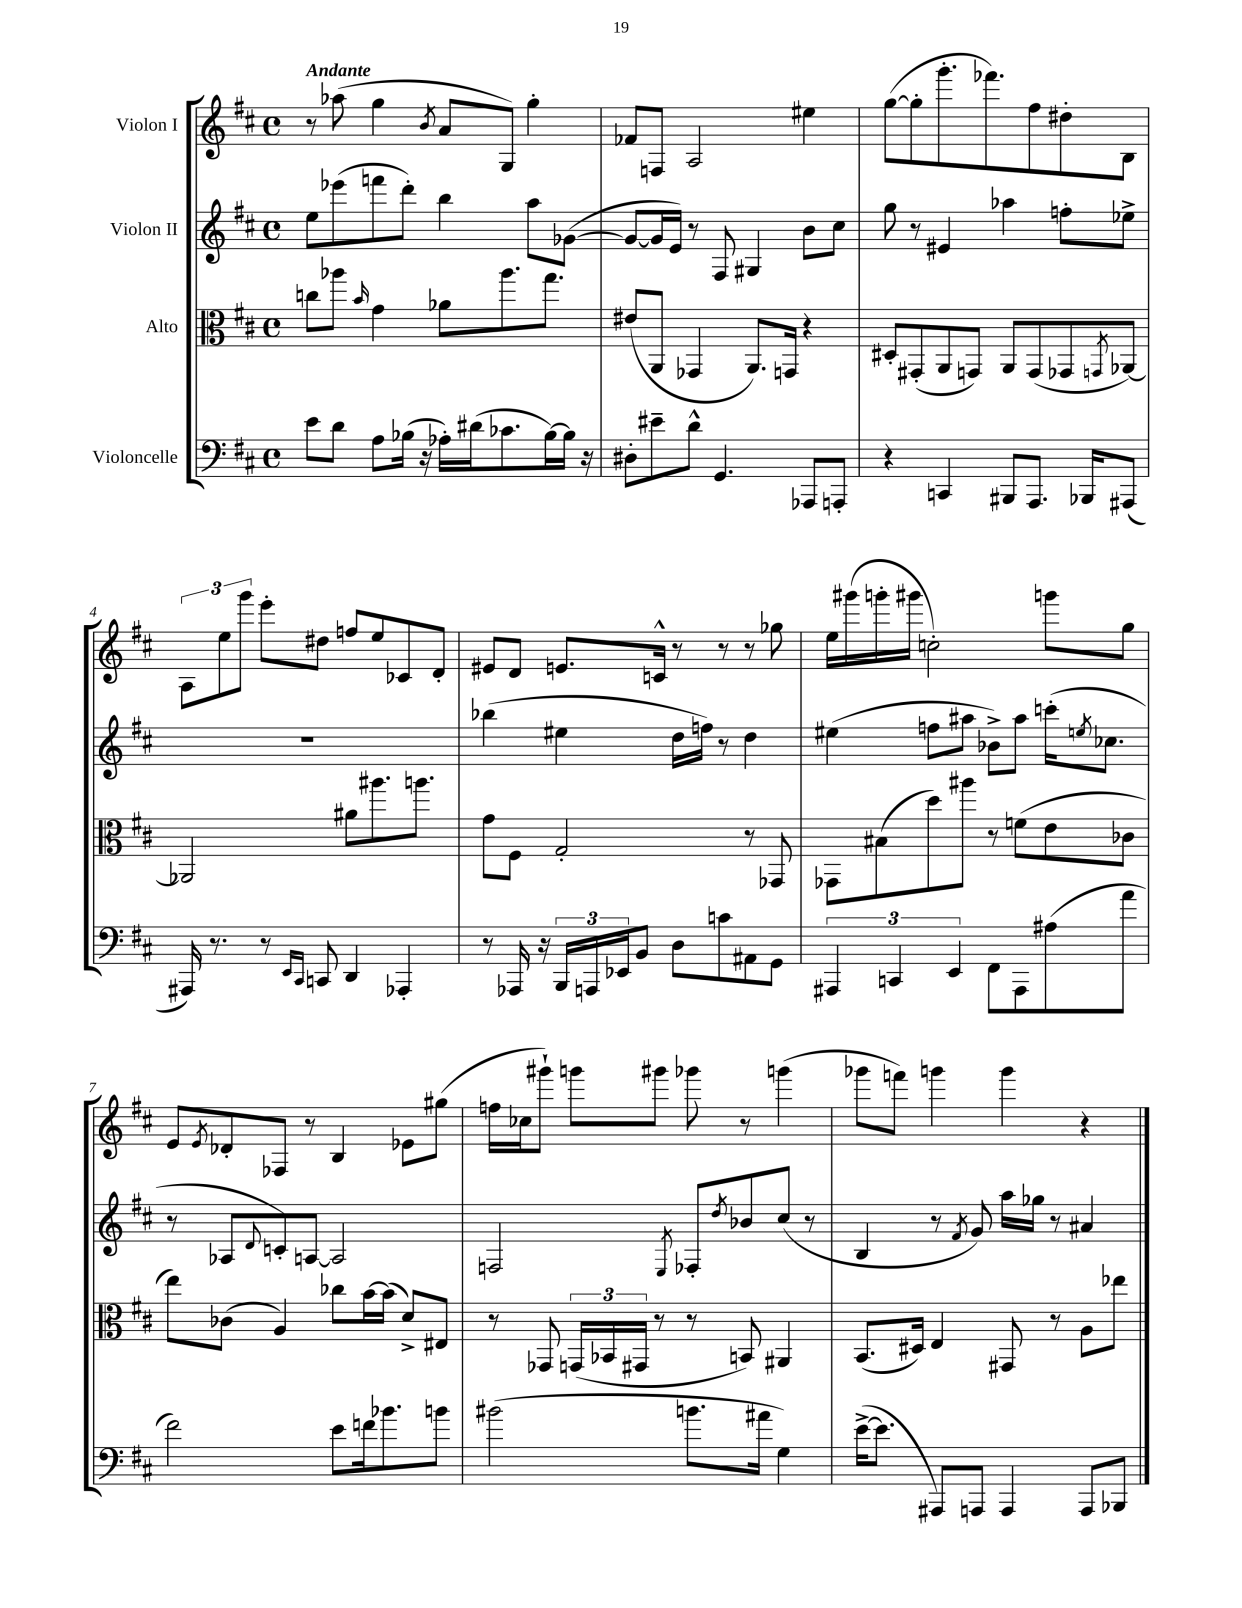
<<
\new StaffGroup <<
\new Staff = "s0" \with { instrumentName = "Violon I" } {
    \clef treble \key d \major \defaultTimeSignature \time 4/4 \tempo "Andante"
    r8 aes''8( g''4 \acciaccatura { b'8 } a'8 g8) g''4-. |
    fes'8 f8 a2 eis''4 |
    g''8~( g''8-. g'''8.-. fes'''8.) fis''8 dis''8-. b8 |
    \tuplet 3/2 { a8 e''8 g'''8 } e'''8-. dis''8 f''8 e''8 ces'8 d'8-. |
    eis'8 d'8 e'8. c'16-^ r8 r8 r8 ges''8 |
    e''16 gis'''16( g'''16-. gis'''16 c''2-.) g'''8 g''8 |
    e'8 \acciaccatura { e'8 } des'8-. fes8 r8 b4 ees'8 gis''8( |
    f''16 ces''16 gis'''8-!) g'''8 gis'''8 ges'''8 r8 g'''4( |
    ges'''8 f'''8) g'''4 g'''4 r4 \bar "|." |
}
\new Staff = "s1" \with { instrumentName = "Violon II" } {
    \clef treble \key d \major \defaultTimeSignature \time 4/4
    e''8 ees'''8( f'''8 d'''8-.) b''4 a''8 ges'8~( |
    ges'8~ ges'16 e'16) r8 fis8 gis4 b'8 cis''8 |
    g''8 r8 eis'4 aes''4 f''8-. ees''8-> |
    R1 |
    bes''4( eis''4 d''16 f''16) r8 d''4 |
    eis''4( f''8 ais''8 bes'8->) ais''8 c'''16-.( \acciaccatura { e''8 } ces''8. |
    r8 aes8 \appoggiatura { d'8 } c'8-.) a8~ a2 |
    f2 \acciaccatura { e8 } fes8-. \acciaccatura { d''8 } bes'8 cis''8( r8 |
    b4 r8 \acciaccatura { fis'8 } g'8) a''16 ges''16 r8 ais'4 \bar "|." |
}
\new Staff = "s2" \with { instrumentName = "Alto" } {
    \clef alto \key d \major \defaultTimeSignature \time 4/4
    c''8 aes''8 \grace { b'16 } g'4 aes'8 aes''8. g''8. |
    eis'8( a,8 ges,4 a,8.) g,16 r4 |
    dis8-. gis,8-.( a,8 g,8) a,8 g,8( ges,8 \acciaccatura { g,8 } aes,8~) |
    aes,2 ais'8 ais''8. a''8. |
    g'8 fis8 g2-. r8 ges,8 |
    ges,8 bis8( d''8) ais''8 r8 f'8( e'8 ces'8 |
    e''8) ces'8( a4) ces''8 b'16~ b'16( d'8->) eis8 |
    r8 ges,8 \tuplet 3/2 { g,16( bes,16 gis,16 } r8 r8 b,8) ais,4 |
    b,8.( dis16) e4 gis,8 r8 a8 ees''8 \bar "|." |
}
\new Staff = "s3" \with { instrumentName = "Violoncelle" } {
    \clef bass \key d \major \defaultTimeSignature \time 4/4
    e'8 d'8 a8 bes16( r16 aes16-.) dis'16( ces'8. bes16~) bes16 r16 |
    dis8-. eis'8-- d'8-^ g,4. aes,,8 a,,8-. |
    r4 c,4 bis,,8 a,,8. bes,,16 ais,,8( |
    ais,,16) r8. r8 \grace { e,16 cis,16 } c,8 d,4 aes,,4-. |
    r8 aes,,16 r16 \tuplet 3/2 { b,,16 a,,16 ees,16 } b,8 d8 c'8 ais,8 g,8 |
    \tuplet 3/2 { ais,,4 c,4 e,4 } fis,8 ais,,8 ais8( a'8 |
    fis'2) e'8 f'16 bes'8. b'8 |
    bis'2( b'8. ais'16 g4) |
    e'16~->( e'8. ais,,8) a,,8 a,,4 a,,8 bes,,8 \bar "|." |
}
>>
>>
